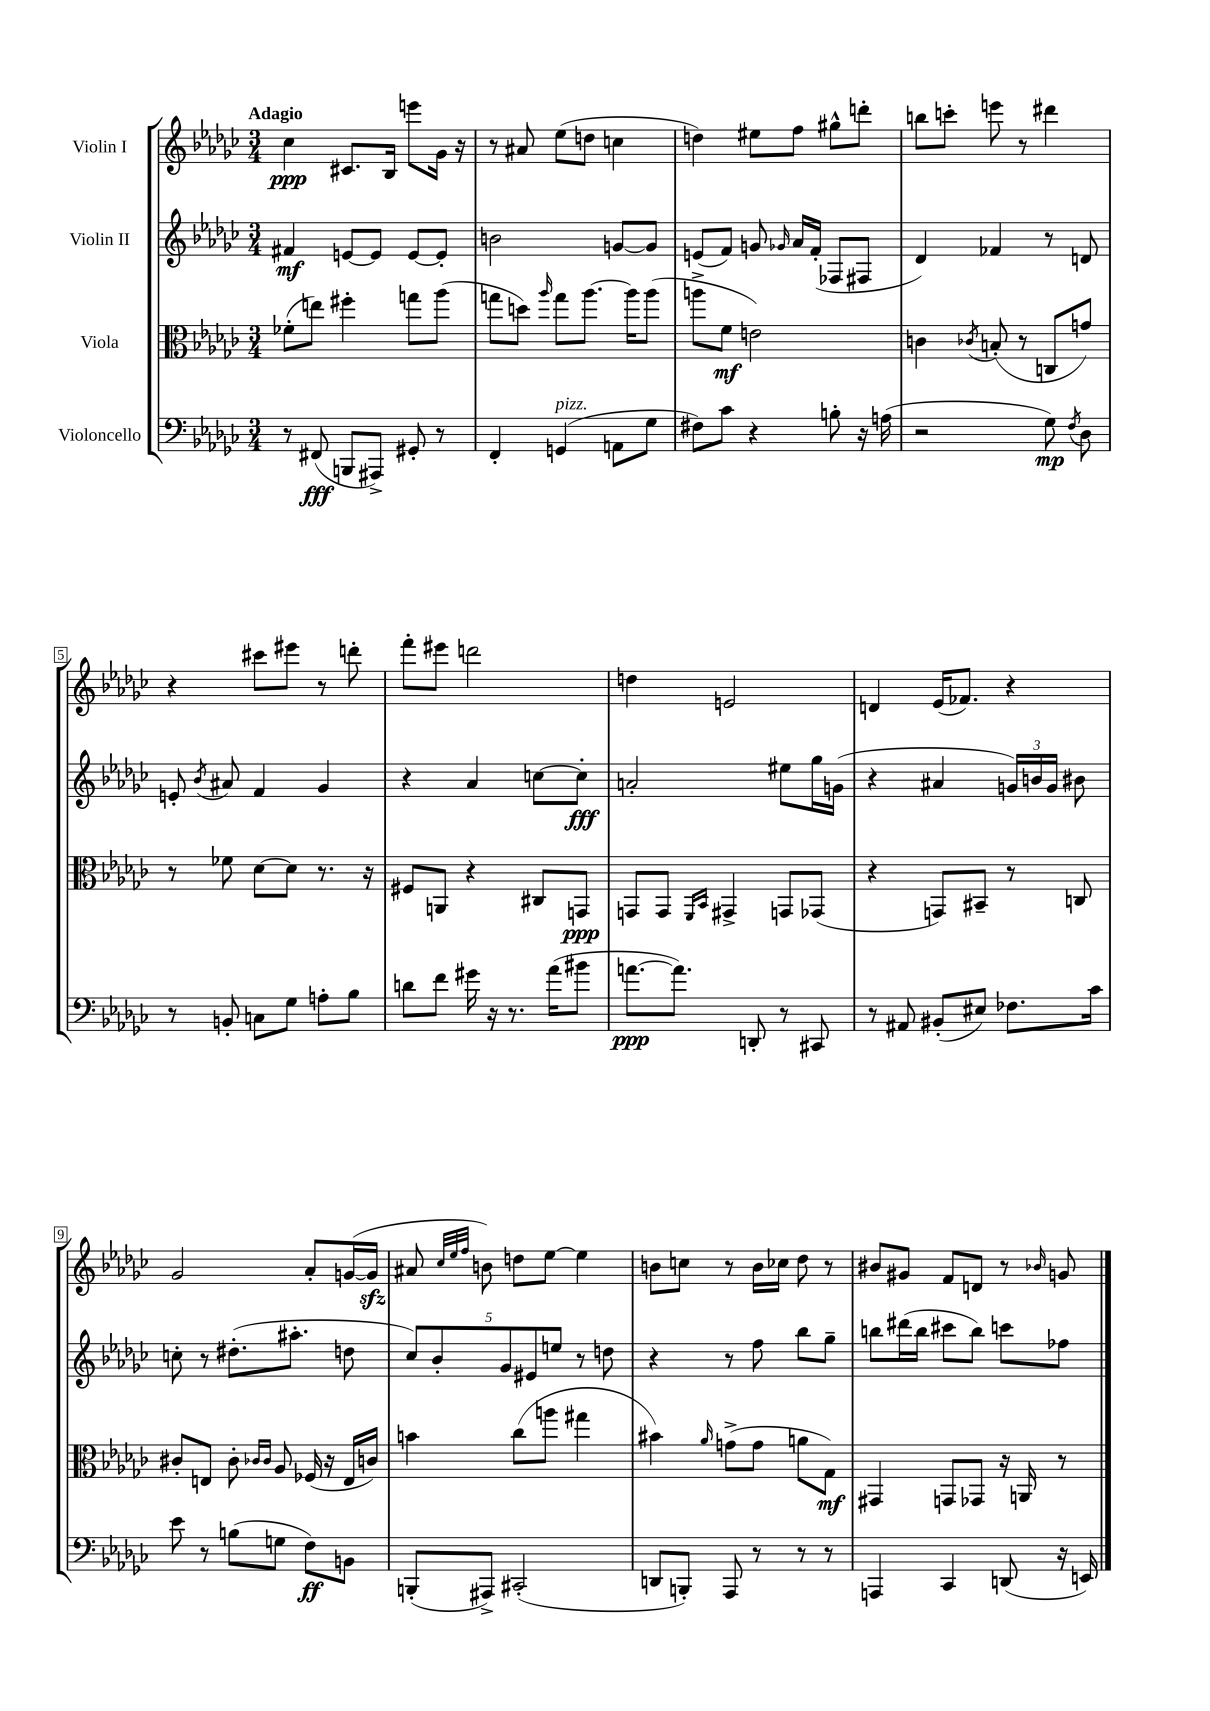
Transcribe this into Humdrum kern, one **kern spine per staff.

**kern	**kern	**kern	**kern
*staff4	*staff3	*staff2	*staff1
*clefF4	*clefC3	*clefG2	*clefG2
*k[b-e-a-d-g-c-]	*k[b-e-a-d-g-c-]	*k[b-e-a-d-g-c-]	*k[b-e-a-d-g-c-]
*M3/4	*M3/4	*M3/4	*M3/4
8r	(8f-'	4f#	4cc-
(8FF#	8ee)	.	.
8BBB	4ff#'	[8e	8.c#
8AAA#^)	.	8e]	.
.	.	.	16B-
8GG#'	8gg	[8e	8eee
8r	(8aa-	8e']	16g-
.	.	.	16r
=	=	=	=
4FF'	8gg	2b	8r
.	8dd)	.	8a#
.	16qqaa-	.	.
(4GG	8gg	.	(8ee-
.	[8.aa-	.	8dd
8AA	.	[8g	4cc
.	16aa-]	.	.
8G-	(8aa-	8g]	.
=	=	=	=
8F#)	8aa^	(8e	4dd)
8c-	8f	8f)	.
4r	2e)	8g	8ee#
.	.	16qqg-	.
.	.	16a-	8ff
.	.	(16f'	.
8B'	.	8F-	8gg#^^
16r	.	8F#	8ddd'
(16A	.	.	.
=	=	=	=
2r	4c	4d-)	8bb
.	.	.	8ccc'
.	8qc-	.	.
.	(8B'	4f-	8eee
.	8r	.	8r
8G-)	8C	8r	4ddd#
8qF	.	.	.
8D-	8g)	8d	.
=	=	=	=
8r	8r	8e'	4r
.	.	8qb-	.
8BB'	8f-	8a#	.
8C	[8d-	4f	8ccc#
8G-	8d-]	.	8eee#
8A'	8.r	4g-	8r
8B-	.	.	8ddd'
.	16r	.	.
=	=	=	=
8d	8F#	4r	8fff'
8f	8AA	.	8eee#
16g#	4r	4a-	2ddd
16r	.	.	.
8.r	.	.	.
.	8C#	[8cc	.
(16a-	.	.	.
8b#	8GG	8cc']	.
=	=	=	=
[8.a	8GG	2a'	4dd
.	8GG	.	.
8.a])	.	.	.
.	16qqFF	.	.
.	16qqBB-	.	.
.	4GG#^	.	2e
8DD'	.	.	.
8r	8GG	8ee#	.
8CC#	(8GG-	16gg-	.
.	.	(16g	.
=	=	=	=
8r	4r	4r	4d
8AA#	.	.	.
(8BB#'	8GG)	4a#	(16e-
.	.	.	8.f-)
8E#)	8BB#~	.	.
8.F-	8r	24g)	4r
.	.	24b	.
.	.	24g	.
.	8C	8b#	.
16c-	.	.	.
=	=	=	=
8e-	8c#'	8cc'	2g-
8r	8E	8r	.
(8B	8c#'	(8.dd#'	.
.	16qqc-	.	.
.	16qqc-	.	.
8G	8A-	.	.
.	.	8.aa#'	.
8F)	(16F-	.	8a-'
.	16r	.	.
8BB	16E	8dd	([16g
.	16c)	.	16g]
=	=	=	=
(8BBB'	4b	10cc-)	8a#
.	.	10b-'	.
.	.	.	32qqcc-
.	.	.	32qqee-
.	.	.	32qqff
8AAA#^)	.	.	8b)
.	.	10g-	.
(2CC#'	(8cc-	.	8dd
.	.	10e#	.
.	8aa	.	[8ee-
.	.	10ee	.
.	4gg#	8r	4ee-]
.	.	8dd	.
=	=	=	=
8DD	4b#)	4r	8b
8BBB')	.	.	8cc
.	16qqa-	.	.
8AAA-	(8g^	8r	8r
8r	8g	8ff	16b
.	.	.	16cc-
8r	8a	8bb-	8dd-
8r	8G-)	8gg-~	8r
=	=	=	=
4AAA	4GG#	8bb	8b#
.	.	(16ddd#	8g#
.	.	16bb	.
4CC-	8GG	8ccc#	8f
.	8GG-	8bb)	8d
(8DD	16r	8ccc	8r
.	16AA	.	.
.	.	.	16qqb-
16r	8r	8ff-	8g
16EE)	.	.	.
==	==	==	==
*-	*-	*-	*-
